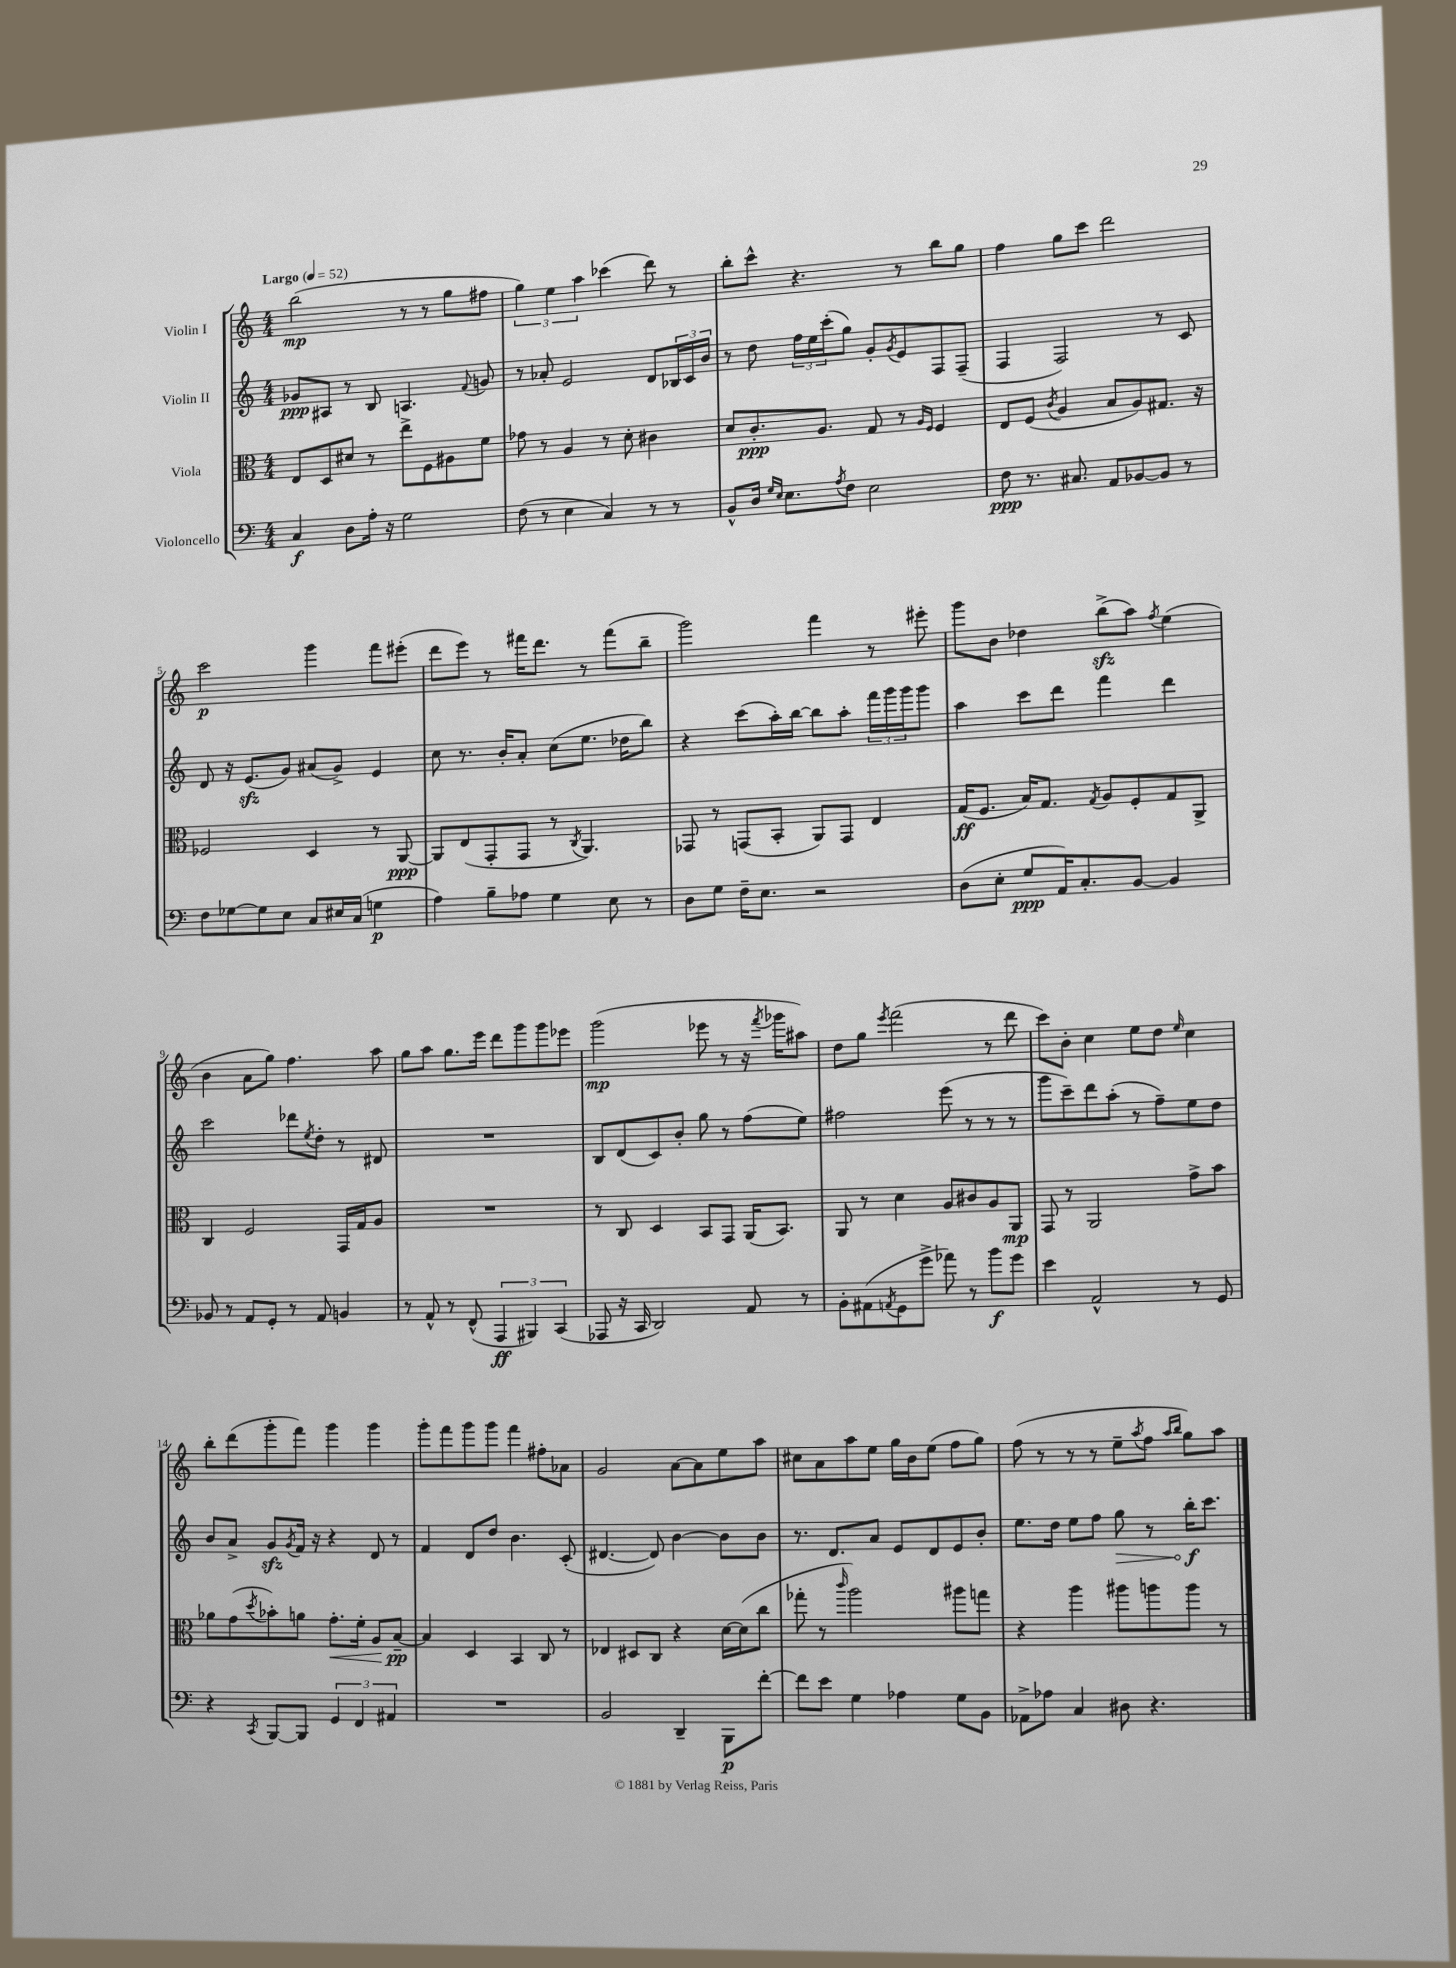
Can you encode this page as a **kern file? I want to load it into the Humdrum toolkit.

**kern	**kern	**kern	**kern
*staff4	*staff3	*staff2	*staff1
*clefF4	*clefC3	*clefG2	*clefG2
*k[]	*k[]	*k[]	*k[]
*M4/4	*M4/4	*M4/4	*M4/4
*MM52	*MM52	*MM52	*MM52
4C	8E	8g-	(2bb
.	8D	8A#	.
8D	8d#	8r	.
16A'	8r	8B	.
16r	.	.	.
2G	8ee^	4.A	8r
.	8F	.	8r
.	8A#	.	8gg
.	.	8qqf	.
.	8f	8g	8ff#
=	=	=	=
(8F	8g-	8r	6gg)
8r	8r	8a-'	.
.	.	.	6ee
4E	4A	2e	.
.	.	.	6aa
4C)	8r	.	(4ccc-
.	8d'	.	.
8r	4c#	8d	8ddd)
8r	.	24B-	8r
.	.	24c	.
.	.	24b	.
=	=	=	=
8BB^^	8d	8r	8bb'
16D	8.c'	8dd	8ccc^^
16qqG	.	.	.
16qqE	.	.	.
8.E	.	.	.
.	.	24ff	4.r
.	.	24ee	.
.	8.A	.	.
.	.	(24ccc'	.
8qA	.	.	.
8F	.	8gg)	.
2E	8G	8g'	.
.	.	8qg	.
.	8r	8e	8r
.	16qqA	.	.
.	16qqF	.	.
.	4F	8F	8bb
.	.	(8F~	8gg
=	=	=	=
8F	8E	4F	4ff
8.r	(8F	.	.
.	8qc	.	.
.	4A	2F)	8gg
8.C#	.	.	.
.	.	.	8ccc
8AA	8B	.	2ddd
[8BB-	8A)	.	.
8BB-]	8.G#	8r	.
8r	.	8c	.
.	16r	.	.
=	=	=	=
8F	2F-	8d	2ccc
[8G-	.	16r	.
.	.	(8.e	.
8G-]	.	.	.
8E	.	8g)	.
8C	4D	(8a#	4ggg
16E#	.	8g^)	.
(16C	.	.	.
4G	8r	4e	8fff
.	[8AA	.	(8eee#'
=	=	=	=
4A)	8AA]	8cc	8ddd
.	(8E	8.r	8eee)
8B~	8GG'	.	8r
.	.	16b'	.
8A-	8GG	8a'	16fff#
.	.	.	8.ddd
4G	8r	(8cc	.
.	8qC	.	.
.	4.AA)	8.ee	8r
8E	.	.	(8fff#
.	.	16dd-	.
8r	.	8bb)	8bb~
=	=	=	=
8D	8GG-	4r	2ggg)
8G	8r	.	.
16F~	(8GG	(8ccc	.
8.E	.	.	.
.	8BB'	16aa')	.
.	.	[16bb	.
2r	8AA)	8bb]	4fff
.	8GG	8aa'	.
.	4E	24fff	8r
.	.	24ggg	.
.	.	24ggg	.
.	.	8ggg	8eee#'
=	=	=	=
(8D	(16G	4aa	8ggg
.	8.F	.	.
8E'	.	.	8b
8G	16B)	8ccc	4dd-
.	8.G	.	.
16AA)	.	8ddd	.
8.C'	.	.	.
.	8qG	.	.
.	8A	4fff	(8bb^
[8BB	8F'	.	8aa)
.	.	.	8qff
4BB]	8G	4ddd	(4ee
.	8AA^	.	.
=	=	=	=
8BB-	4C	2ccc	4b
8r	.	.	.
8AA	2F	.	8a
8GG'	.	.	8gg)
8r	.	8ddd-	4.ff
.	.	8qee	.
8AA	.	8dd'	.
4BB	16GG	8r	.
.	16G	.	.
.	8A	8d#	8aa
=	=	=	=
8r	1r	1r	8gg
8AA^^	.	.	8aa
8r	.	.	8.gg
(8FF^^	.	.	.
.	.	.	16eee
6AAA	.	.	8ddd
.	.	.	8ggg
6BBB#)	.	.	.
.	.	.	8ggg
(6CC	.	.	.
.	.	.	8eee-
=	=	=	=
8AAA-	8r	8B	(2ggg
16r	8C	(8d	.
16CC	.	.	.
2DD)	4D	8c)	.
.	.	8b'	.
.	8BB	8gg	8eee-
.	8GG	8r	8r
8AA	(16AA	(8ff	16r
.	.	.	8qfff
.	8.BB)	.	16ggg-
8r	.	8ee)	8aa#)
=	=	=	=
8BB'	8AA	2ff#	8dd
(8AA#	8r	.	8gg
8qAA	.	.	8qeee
8GG	4d	.	(2fff
8g^	.	.	.
8a-)	8A	(8eee	.
8r	8c#	8r	.
8b	8A	8r	8r
8g	8AA	8r	8ddd
=	=	=	=
4e	8GG	8ggg	8ccc)
.	8r	8ccc~)	8b'
2AA^^	2AA	8ddd	4cc
.	.	(8aa'	.
.	.	8r	8ee
.	.	8ff~)	8dd
.	.	.	16qqee
8r	8g^	8ee	4cc
8GG	8b	8dd	.
=	=	=	=
4r	8a-	8b	8bb'
.	(8g	8a^	(8ddd
8qCC	8qdd	.	.
[8BBB	8b-')	8g	8ggg'
.	.	8qg	.
8BBB]	8a	16f	8fff)
.	.	16r	.
6GG	8.g'	4r	4ggg
6FF	.	.	.
.	16f'	.	.
.	8A	8d	4ggg
6AA#	.	.	.
.	[8B~	8r	.
=	=	=	=
1r	4B]	4f	8ggg'
.	.	.	8fff
.	4D	8d	8ggg
.	.	8dd	8ggg
.	4BB	4.b	4fff
.	8C	.	8ff#'
.	8r	(8c'	8a-
=	=	=	=
2BB	4E-	[4.d#	2g
.	8D#	.	.
.	8C	8d#])	.
4DD~	4r	[4b	[8a
.	.	.	8a]
8BBB	[16d	8b]	8ee
.	(16d]	.	.
[8f'	8cc	8b	8aa
=	=	=	=
8f]	8gg-'	8.r	8cc#
8e	8r	.	8a
.	.	8.d	.
.	16qqccc	.	.
4G	2aa)	.	8aa
.	.	8a	8ee
4A-	.	8e	16gg
.	.	.	16b
.	.	8d	(8ee
8G	8aa#	8e	8ff
8BB	8gg	8b'	8gg)
=	=	=	=
8AA-^	4r	8.ee	(8ff
8A-	.	.	8r
.	.	16dd	.
4C	4aa	8ee	8r
.	.	8ff	8r
8D#	8aa#	8gg	8ee~
.	.	.	8qaa
4.r	8aa	8r	8ff
.	.	.	16qqaa
.	.	.	16qqbb
.	8aa	16bb'	8gg)
.	.	8.ccc	.
.	8r	.	8aa
==	==	==	==
*-	*-	*-	*-
